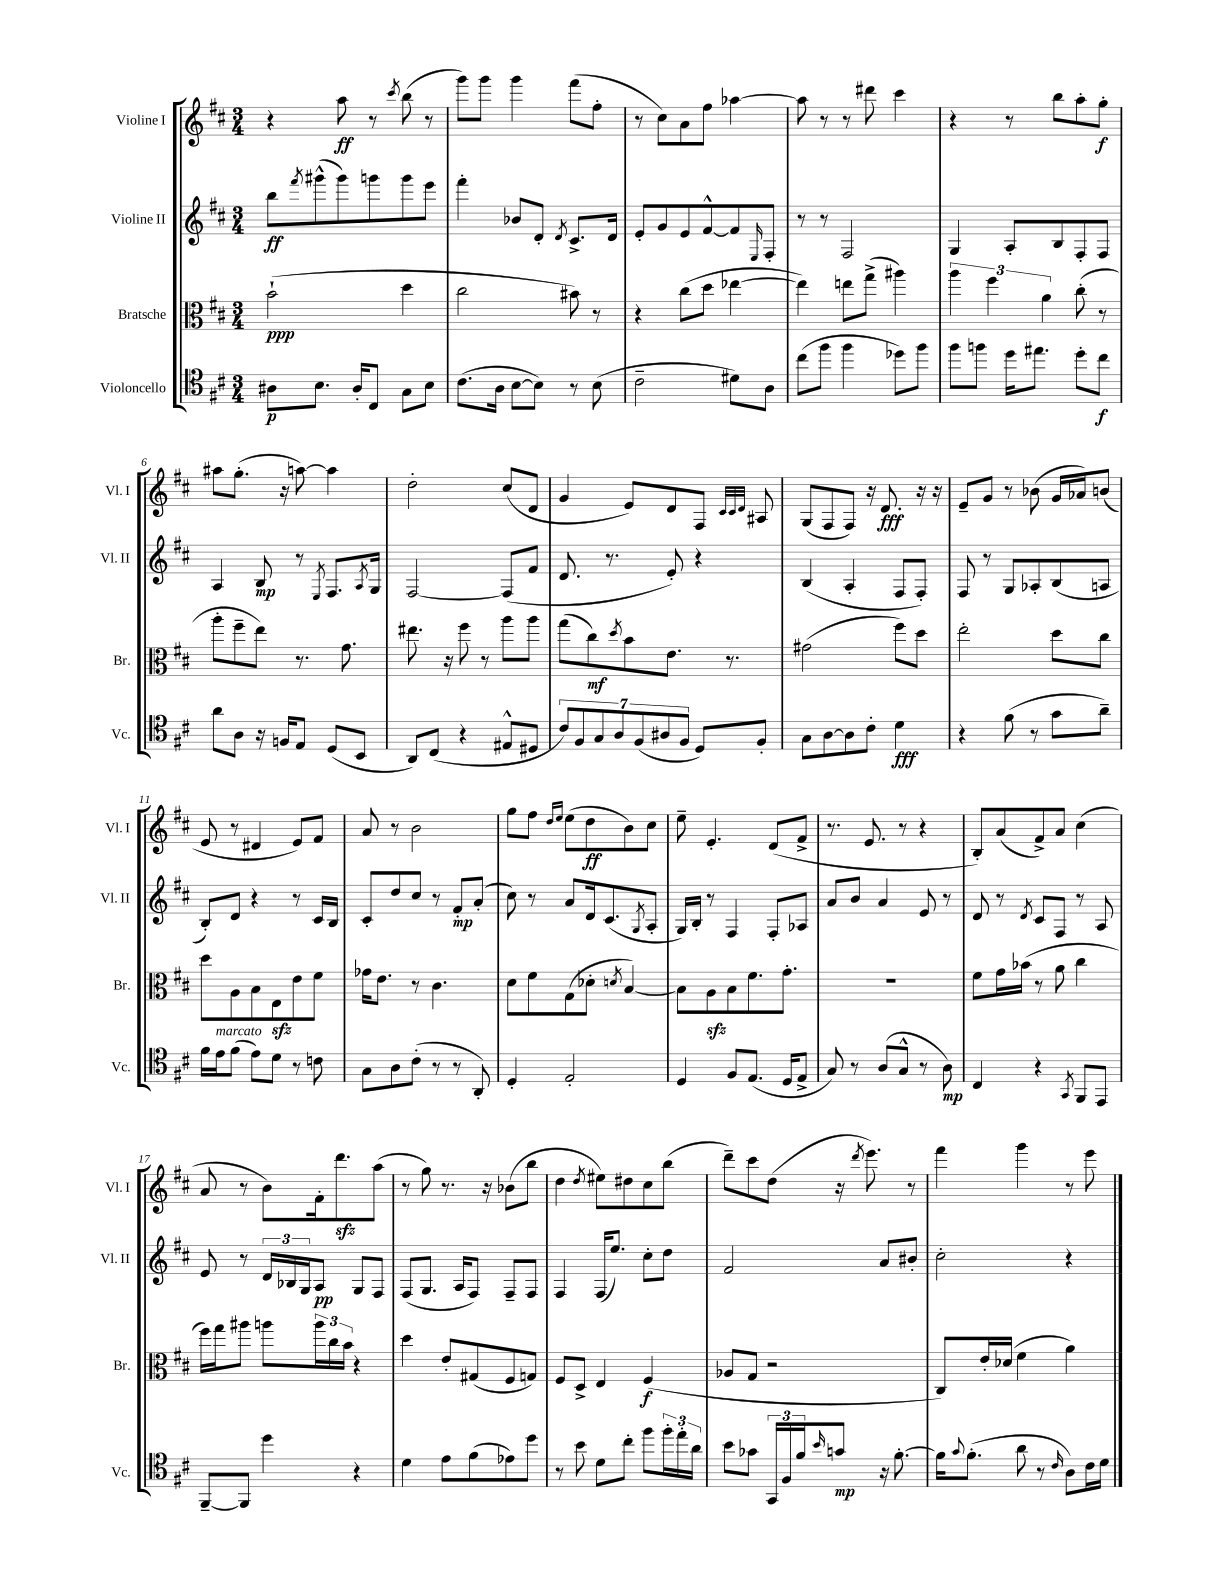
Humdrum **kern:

**kern	**dynam	**kern	**dynam	**kern	**dynam	**kern	**dynam
*part4	*part4	*part3	*part3	*part2	*part2	*part1	*part1
*staff4	*staff4	*staff3	*staff3	*staff2	*staff2	*staff1	*staff1
*I"Violoncello	*	*I"Bratsche	*	*I"Violine II	*	*I"Violine I	*
*I'Vc.	*	*I'Br.	*	*I'Vl. II	*	*I'Vl. I	*
*clefC4	*	*clefC3	*	*clefG2	*	*clefG2	*
*k[f#c#]	*	*k[f#c#]	*	*k[f#c#]	*	*k[f#c#]	*
*M3/4	*	*M3/4	*	*M3/4	*	*M3/4	*
=1	=1	=1	=1	=1	=1	=1	=1
8A#X\L	p	(2b`\	ppp	8bb\L	ff	4r	.
.	.	.	.	8qfff#/	.	.	.
8.B\J	.	.	.	(8ggg#X^^\	.	.	.
.	.	.	.	8ggg#\)	.	8aa\	ff
16A#'/KL	.	.	.	.	.	.	.
8C#/J	.	.	.	8gggn\	.	8r	.
.	.	.	.	.	.	8qccc#/	.
8G\L	.	4dd\	.	8ggg\	.	(8bb\	.
8B\J	.	.	.	8eee\J	.	8r	.
=2	=2	=2	=2	=2	=2	=2	=2
(8.c#\L	.	2cc#\	.	4fff#'\	.	8ggg\L)	.
.	.	.	.	.	.	8ggg\J	.
16A\Jk	.	.	.	.	.	.	.
[8B\L	.	.	.	8b-X/L	.	4ggg\	.
8B\J])	.	.	.	8d'/J	.	.	.
.	.	.	.	8qd/	.	.	.
8r	.	8b#X\)	.	8.c#^/L	.	(8fff#\L	.
(8B\	.	8r	.	.	.	8ff#'\J	.
.	.	.	.	16d/Jk	.	.	.
=3	=3	=3	=3	=3	=3	=3	=3
2c#~\	.	4r	.	8e'/L	.	8r	.
.	.	.	.	8g/	.	8cc#\L)	.
.	.	(8cc#\L	.	8e/	.	8a\	.
.	.	8dd\J	.	[8f#^^/	.	8ff#\J	.
8d#X\L)	.	[4ee-X\	.	8f#/]	.	[4aa-X\	.
.	.	.	.	16qqE/	.	.	.
8A\J	.	.	.	8F#'/J	.	.	.
=4	=4	=4	=4	=4	=4	=4	=4
(8cc#\L	.	4ee-\])	.	8r	.	8aa-\]	.
8ff#\J	.	.	.	8r	.	8r	.
4ff#\	.	8een\L	.	2F#/	.	8r	.
.	.	(8gg^\J	.	.	.	8ddd#X\	.
8dd-X\L)	.	4aa#X\)	.	.	.	4ccc#\	.
8ff#\J	.	.	.	.	.	.	.
=5	=5	=5	=5	=5	=5	=5	=5
8ff#\L	.	6aa\	.	4G/	.	4r	.
8ffn\J	.	.	.	.	.	.	.
.	.	6ff#\	.	.	.	.	.
16dd\KL	.	.	.	8A'/L	.	8r	.
8.ee#X\J	.	.	.	.	.	.	.
.	.	6a\	.	.	.	.	.
.	.	.	.	8B/	.	8bb\L	.
8dd'\L	.	(8cc#'\	.	8F#'/	.	8aa'\	.
8cc#\J	f	8r	.	8F#/J	.	8gg'\J	f
!!LO:LB:g=z
=6	=6	=6	=6	=6	=6	=6	=6
8a\L	.	8aa'\L	.	4A/	.	8aa#X\L	.
8A\J	.	8ff#~\	.	.	.	(8.gg'\J	.
16r	.	8ee\J)	.	8B/	mp	.	.
16Fn/KL	.	.	.	.	.	16r	.
8E/J	.	8.r	.	8r	.	[8aan\)	.
.	.	.	.	8qE/	.	.	.
(8D/L	.	.	.	8.F#/L	.	4aa\]	.
.	.	8.g\	.	.	.	.	.
8BB/J	.	.	.	.	.	.	.
.	.	.	.	8qA/	.	.	.
.	.	.	.	16G/Jk	.	.	.
=7	=7	=7	=7	=7	=7	=7	=7
8AA/L)	.	8.ee#X\	.	[2F#/	.	2dd'\	.
(8C#/J	.	.	.	.	.	.	.
.	.	16r	.	.	.	.	.
4r	.	8ff#\	.	.	.	.	.
.	.	8r	.	.	.	.	.
8E#X^^/L	.	8aa\L	.	(8F#/L]	.	(8cc#/L	.
8D#X/J	.	8aa\J	.	8f#/J	.	8d/J	.
=8	=8	=8	=8	=8	=8	=8	=8
14c#/L)	.	(8gg\L	.	8.d/	.	4g/	.
14F#/	.	.	.	.	.	.	.
.	.	8cc#\)	mf	.	.	.	.
14G/	.	.	.	.	.	.	.
.	.	.	.	8.r	.	.	.
14A/	.	.	.	.	.	.	.
.	.	8qdd/	.	.	.	.	.
.	.	8b\	.	.	.	8e/L)	.
(14F#/	.	.	.	.	.	.	.
14A#X/	.	.	.	.	.	.	.
.	.	8.e\J	.	8e'/)	.	8d/	.
14F#/J	.	.	.	.	.	.	.
8D/L)	.	.	.	4r	.	8F#/J	.
.	.	8.r	.	.	.	.	.
.	.	.	.	.	.	32qqc#/LLL	.
.	.	.	.	.	.	32qqc#/	.
.	.	.	.	.	.	32qqd/JJJ	.
8F#'/J	.	.	.	.	.	8A#X/	.
=9	=9	=9	=9	=9	=9	=9	=9
8G\L	.	(2g#X\	.	(4B/	.	(8G/L	.
[8A\	.	.	.	.	.	8F#/	.
8A\]	.	.	.	4A'/	.	8F#/J)	.
8c#'\J	.	.	.	.	.	16r	.
.	.	.	.	.	.	8.d/	fff
4d\	fff	8ff#\L)	.	8F#/L	.	.	.
.	.	8dd\J	.	8F#'/J)	.	16r	.
.	.	.	.	.	.	16r	.
=10	=10	=10	=10	=10	=10	=10	=10
4r	.	2ee'\	.	8F#/	.	8e~/L	.
.	.	.	.	8r	.	8g/J	.
(8f#\	.	.	.	8G/L	.	8r	.
8r	.	.	.	8A-X'/	.	(8b-X\	.
8g\L	.	8dd\L	.	(8B/	.	16g/LL	.
.	.	.	.	.	.	16a-X/J)	.
8a~\J)	.	8cc#\J	.	8An/J	.	(8bn/J	.
!!LO:LB:g=z
=11	=11	=11	=11	=11	=11	=11	=11
16f#\LL	.	8dd\L	.	8B'/L)	.	8e/	.
!LO:TX:a:i:t=marcato	!	!	!	!	!	!	!
16e\J	.	.	.	.	.	.	.
(8f#\J	.	8A\	.	8d/J	.	8r	.
8e\L)	.	8B\	.	4r	.	4d#X/	.
8d\J	.	8Ezz\	.	.	.	.	.
8r	.	8e\	.	8r	.	8e/L)	.
8cn\	.	8f#\J	.	16c#/LL	.	8f#/J	.
.	.	.	.	16B/JJ	.	.	.
=12	=12	=12	=12	=12	=12	=12	=12
8G\L	.	16g-X\KL	.	8c#'/L	.	8a/	.
.	.	8.e\J	.	.	.	.	.
8A\	.	.	.	8dd/	.	8r	.
(8c#'\J	.	8r	.	8cc#/J	.	2b\	.
8r	.	4.c#\	.	8r	.	.	.
8r	.	.	.	8f#'/L	mp	.	.
8AA'/)	.	.	.	(8a'/J	.	.	.
=13	=13	=13	=13	=13	=13	=13	=13
4D'/	.	8d\L	.	8cc#\)	.	8gg\L	.
.	.	8f#\	.	8r	.	8ff#\J	.
.	.	.	.	.	.	16qqdd/LL	.
.	.	.	.	.	.	16qqee/JJ	.
2E'/	.	(8G\	.	8a/L	.	(8ee\L	.
.	.	8d-X'\J	.	16d/k	.	8dd\	ff
.	.	.	.	(8.c#/	.	.	.
.	.	8qdn/	.	.	.	.	.
.	.	[4B/)	.	.	.	8b\)	.
.	.	.	.	8qG/	.	.	.
.	.	.	.	8A'/J	.	8cc#\J	.
=14	=14	=14	=14	=14	=14	=14	=14
4D/	.	8B\L]	.	16G/LL)	.	8ee~\	.
.	.	.	.	16B'/JJ	.	.	.
.	.	8Azz\	.	8r	.	4.e'/	.
8F#/L	.	8B\	.	4F#/	.	.	.
(8.E/J	.	8.f#\	.	.	.	.	.
.	.	.	.	8F#'/L	.	(8d/L	.
16D/KL	.	8.g'\J	.	.	.	.	.
8E^/J	.	.	.	8A-X/J	.	8f#^/J	.
=15	=15	=15	=15	=15	=15	=15	=15
8G/)	.	2.r	.	8a/L	.	8.r	.
8r	.	.	.	8b/J	.	.	.
.	.	.	.	.	.	8.e/	.
(8A/L	.	.	.	4a/	.	.	.
8G^^/J	.	.	.	.	.	8r	.
8r	.	.	.	8e/	.	4r	.
8A\)	mp	.	.	8r	.	.	.
=16	=16	=16	=16	=16	=16	=16	=16
4C#/	.	8f#\L	.	8d/	.	8B'/L)	.
.	.	16g\L	.	8r	.	(8a/	.
.	.	(16b-X\JJ	.	.	.	.	.
.	.	.	.	8qd/	.	.	.
4r	.	8r	.	8c#/L	.	8f#^/)	.
.	.	8a\	.	8F#/J	.	8a/J	.
8qGG/	.	.	.	.	.	.	.
8FF#/L	.	4cc#\	.	8r	.	(4cc#\	.
8EE/J	.	.	.	8A/	.	.	.
!!LO:LB:g=z
=17	=17	=17	=17	=17	=17	=17	=17
[8FF#~/L	.	16ff#\LL)	.	8e/	.	8a/	.
.	.	16gg\J	.	.	.	.	.
8FF#/J]	.	8aa#X\J	.	8r	.	8r	.
4dd\	.	8aan\L	.	24d/LL	.	8b\L)	.
.	.	.	.	24B-X/	.	.	.
.	.	.	.	24G/J	.	.	.
.	.	24aa\L	.	8A/J	pp	16f#'\k	.
.	.	24cc#\	.	.	.	.	.
.	.	.	.	.	.	8.dddzz\	.
.	.	24b\JJ	.	.	.	.	.
4r	.	4r	.	8G/L	.	.	.
.	.	.	.	8F#/J	.	(8aa\J	.
=18	=18	=18	=18	=18	=18	=18	=18
4d\	.	4dd\	.	(8F#/L	.	8r	.
.	.	.	.	8.G/J	.	8gg\)	.
8e\L	.	8e'/L	.	.	.	8.r	.
.	.	.	.	16A/KL	.	.	.
(8f#\	.	(8G#X/	.	8F#/J)	.	.	.
.	.	.	.	.	.	16r	.
8e-X\)	.	8F#/	.	8F#~/L	.	(8b-X\L	.
8dd\J	.	8Gn/J)	.	8F#/J	.	8bb\J	.
=19	=19	=19	=19	=19	=19	=19	=19
8r	.	8F#/L	.	4F#/	.	4dd\	.
8b\	.	8D^/J	.	.	.	.	.
.	.	.	.	.	.	8qdd/	.
8d\L	.	4E/	.	(16F#/KL	.	8ee#X\L)	.
.	.	.	.	8.ee/J)	.	.	.
8cc#'\J	.	.	.	.	.	8dd#X\	.
8ff#\L	.	(4F#/	f	8cc#'\L	.	8cc#\	.
24ff#'\L	.	.	.	8dd\J	.	(8bb\J	.
24ee'\	.	.	.	.	.	.	.
24a\JJ	.	.	.	.	.	.	.
=20	=20	=20	=20	=20	=20	=20	=20
8b\L	.	8A-X/L	.	2f#/	.	8ddd~\L)	.
8g-X\J	.	8G/J	.	.	.	8ccc#\	.
24GG/LL	.	2r	.	.	.	(8dd\J	.
24F#/	.	.	.	.	.	.	.
24f#/J	.	.	.	.	.	.	.
16qqb/	.	.	.	.	.	.	.
8gn/J	mp	.	.	.	.	16r	.
.	.	.	.	.	.	8qddd/	.
.	.	.	.	.	.	8.eee\)	.
16r	.	.	.	8a/L	.	.	.
[8.f#'\	.	.	.	.	.	.	.
.	.	.	.	8b#X'/J	.	8r	.
=21	=21	=21	=21	=21	=21	=21	=21
16f#\KL]	.	8C#/L)	.	2cc#'\	.	4fff#\	.
8qqg/	.	.	.	.	.	.	.
(8.f#'\J	.	.	.	.	.	.	.
.	.	16e'/L	.	.	.	.	.
.	.	(16d-X/JJ	.	.	.	.	.
8a\	.	4f#\	.	.	.	4ggg\	.
8r	.	.	.	.	.	.	.
16qqc#/	.	.	.	.	.	.	.
8A\L)	.	4a\)	.	4r	.	8r	.
16c#\L	.	.	.	.	.	8eee\	.
16d\JJ	.	.	.	.	.	.	.
==	==	==	==	==	==	==	==
*-	*-	*-	*-	*-	*-	*-	*-
